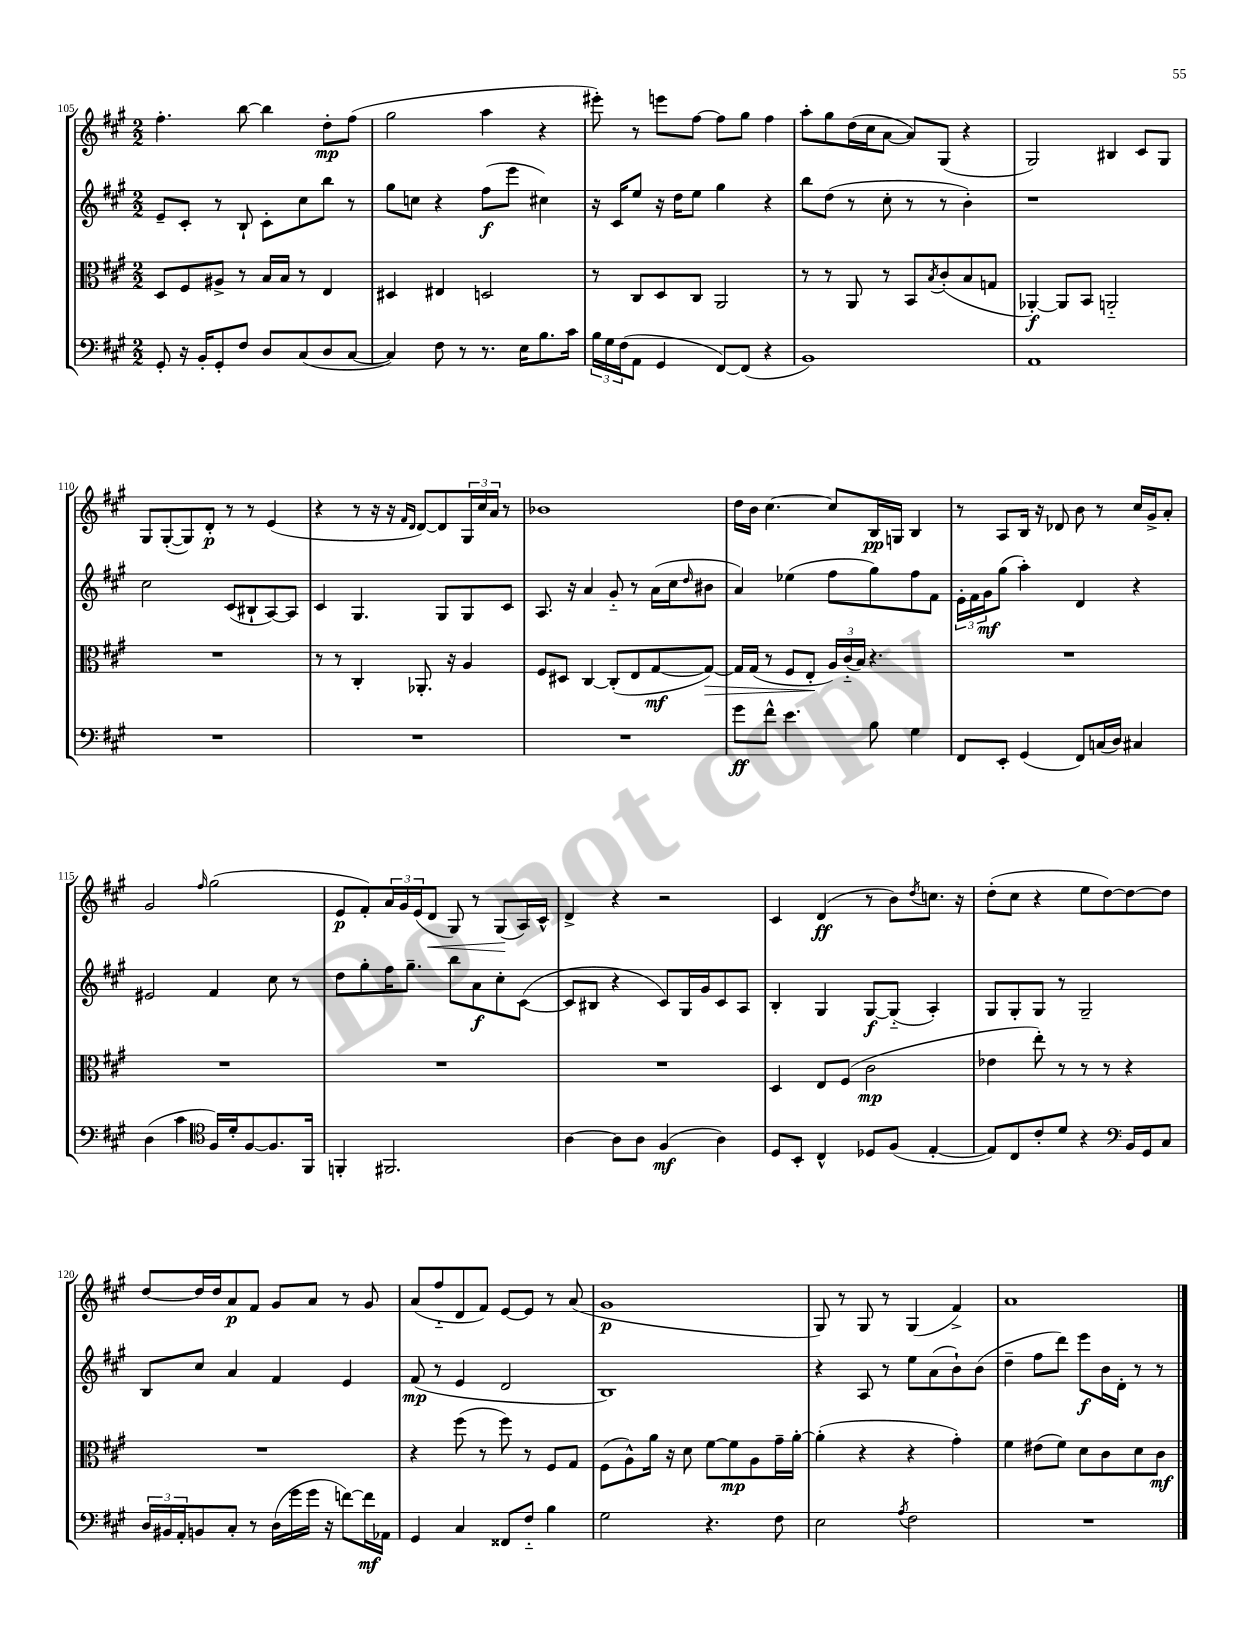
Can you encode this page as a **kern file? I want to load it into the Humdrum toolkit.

**kern	**kern	**kern	**kern
*staff4	*staff3	*staff2	*staff1
*clefF4	*clefC3	*clefG2	*clefG2
*k[f#c#g#]	*k[f#c#g#]	*k[f#c#g#]	*k[f#c#g#]
*M2/2	*M2/2	*M2/2	*M2/2
8GG#'/	8D/L	8e~/L	4.ff#'\
16r	8F#/	8c#'/J	.
16BB'/LK	.	.	.
8GG#'/	8A#^/J	8r	.
8F#/J	8r	8B`/	[8bb\
8D/L	16B/LL	8c#'\L	4bb\]
.	16B/JJ	.	.
(8C#/	8r	8cc#\	.
8D/	4E/	8bb\J	8dd'\L
[8C#/J	.	8r	(8ff#\J
=	=	=	=
4C#/])	4D#/	8gg#\L	2gg#\
.	.	8cc\J	.
8F#\	4E#/	4r	.
8r	.	.	.
8.r	2D/	(8ff#\L	4aa\
.	.	8eee\J	.
16E\LK	.	.	.
8.B\	.	4cc#\)	4r
16c#\Jk	.	.	.
=	=	=	=
24B\LL	8r	16r	8eee#'\)
24G#\	.	.	.
.	.	16c#/LK	.
(24F#\J	.	.	.
8AA\J	8C#/L	8ee/J	8r
4GG#/	8D/	16r	8eee\L
.	.	16dd\LK	.
.	8C#/J	8ee\J	[8ff#\J
[8FF#/L)	2AA/	4gg#\	8ff#\]L
(8FF#/]J	.	.	8gg#\J
4r	.	4r	4ff#\
=	=	=	=
1BB)	8r	8bb\L	8aa'\L
.	8r	(8dd\J	8gg#\
.	8AA/	8r	(16dd\L
.	.	.	16cc#\J
.	8r	8cc#'\	[8a\J
.	8BB/L	8r	8a/]L)
.	8qB/	.	.
.	(8c#'/	8r	(8G#/J
.	8B/	4b'\)	4r
.	8G/J	.	.
=	=	=	=
1AA	[4AA-'/)	1r	2G#/)
.	8AA-/]L	.	.
.	8BB/J	.	.
.	2AA'~/	.	4B#/
.	.	.	8c#/L
.	.	.	8G#/J
=	=	=	=
1r	1r	2cc#\	8G#/L
.	.	.	([8G#'/
.	.	.	8G#/])
.	.	.	8d'/J
.	.	(8c#/L	8r
.	.	8B#`/	8r
.	.	[8A/)	(4e/
.	.	8A/]J	.
=	=	=	=
1r	8r	4c#/	4r
.	8r	.	.
.	4C#'/	4.G#/	8r
.	.	.	16r
.	.	.	16r
.	.	.	16qqf#/LL
.	.	.	16qqd/JJ
.	8.AA-'/	.	[8d/L)
.	.	8G#/L	8d/]
.	16r	.	.
.	4A/	8G#/	24G#/L
.	.	.	24cc#/
.	.	.	24a/JJ
.	.	8c#/J	8r
=	=	=	=
1r	8F#/L	8.A/	1b-
.	8D#/J	.	.
.	.	16r	.
.	[4C#/	4a/	.
.	(8C#'/]L	8g#'~/	.
.	8E/	8r	.
.	[8G#/	(16a\LL	.
.	.	16cc#\J	.
.	.	16qqdd/	.
.	8G#/_J)	8b#\J	.
=	=	=	=
8g#\L	16G#/]LL	4a/)	16dd\LL
.	(16G#/JJ	.	16b\JJ
8f#^^\J	8r	.	[4.cc#\
4.e\	8F#/L	(4ee-\	.
.	8E'/J	.	.
.	24A/LL)	8ff#\L	8cc#/]L
.	(24c#'~/	.	.
.	24B/JJ)	.	.
8B\	4.r	8gg#\)	16B/L
.	.	.	16G/JJ
4G#\	.	8ff#\	4B/
.	.	8f#\J	.
=	=	=	=
8FF#/L	1r	24e'\LL	8r
.	.	24f#\	.
.	.	24g#\J	.
8EE'/J	.	(8gg#\J	8A/L
(4GG#/	.	4aa'\)	16B/Jk
.	.	.	16r
.	.	.	8d-/
8FF#/L)	.	4d/	8b\
(16C/L	.	.	8r
16D/JJ)	.	.	.
4C#/	.	4r	16cc#/LL
.	.	.	16g#^/J
.	.	.	8a'/J
=	=	=	=
(4D\	1r	2e#/	2g#/
4c#\	.	.	.
*clefC4	*	*	*
.	.	.	16qqff#/
16F#/LL)	.	4f#/	(2gg#\
16d'/J	.	.	.
[8F#/	.	.	.
8.F#/]	.	8cc#\	.
.	.	8r	.
16FF#/Jk	.	.	.
=	=	=	=
4FF'/	1r	8dd\L	8e/L
.	.	8gg#'\	8f#'/)
2.FF#/	.	16ff#\K	24a/L
.	.	.	24g#/
.	.	8.gg#~\J	.
.	.	.	(24e/J
.	.	.	8d/J
.	.	8bb\L	8G#/)
.	.	8a\	8r
.	.	8cc#'\	(8G#/L
.	.	([8c#\J	16A/L)
.	.	.	16c#^^/JJ
=	=	=	=
[4A\	1r	8c#/]L	4d^/
.	.	8B#/J	.
8A\]L	.	4r	4r
8A\J	.	.	.
(4F#/	.	8c#/L)	2r
.	.	16G#/L	.
.	.	16g#/J	.
4A\)	.	8c#/	.
.	.	8A/J	.
=	=	=	=
8D/L	4D/	4B'/	4c#/
8BB'/J	.	.	.
4C#^^/	8E/L	4G#/	(4d/
.	(8F#/J	.	.
8D-/L	2c#\	[8G#/L	8r
(8F#/J	.	(8G#'~/]J	8b\L)
.	.	.	8qdd/
[4E'/	.	4A'/)	8.cc\J
.	.	.	16r
=	=	=	=
8E/]L)	4e-\	8G#/L	(8dd'\L
8C#/	.	8G#'/	8cc#\J
8c#'/	8ee'\)	8G#/J	4r
8d/J	8r	8r	.
4r	8r	2G#~/	8ee\L
.	8r	.	[8dd\)
*clefF4	*	*	*
16BB/LL	4r	.	8dd\_
16GG#/J	.	.	.
8C#/J	.	.	8dd\]J
=	=	=	=
24D/LL	1r	8B/L	[8dd/L
24BB#/	.	.	.
24AA'/J	.	.	.
8BB/	.	8cc#/J	16dd/]L
.	.	.	16dd/J
8C#'/J	.	4a/	8a/
8r	.	.	8f#/J
(16D\LL	.	4f#/	8g#/L
16g#\	.	.	.
16g#\JJ	.	.	8a/J
16r	.	.	.
[8f\L)	.	4e/	8r
16f\]L	.	.	8g#/
16AA-\JJ	.	.	.
=	=	=	=
4GG#/	4r	(8f#/	(8a/L
.	.	8r	8ff#'~/
4C#/	(8ff#\	4e/	8d/
.	8r	.	8f#/J)
8FF##/L	8ff#\)	2d/	[8e/L
8F#'~/J	8r	.	8e/]J
4B\	8F#/L	.	8r
.	8G#/J	.	(8a/
=	=	=	=
2G#\	(8F#\L	1B)	1g#
.	8A^^\)	.	.
.	16a\Jk	.	.
.	16r	.	.
.	8d\	.	.
4.r	[8f#\L	.	.
.	8f#\]	.	.
.	8A\	.	.
8F#\	16g#~\L	.	.
.	[16a'\JJ	.	.
=	=	=	=
2E\	(4a'\]	4r	8G#/)
.	.	.	8r
.	4r	8A/	8G#/
.	.	8r	8r
8qA/	.	.	.
2F#\	4r	8ee\L	(4G#/
.	.	(8a\	.
.	4g#'\)	8b`\)	4f#^/)
.	.	(8b\J	.
=	=	=	=
1r	4f#\	4dd~\	1a
.	(8e#\L	8ff#\L	.
.	8f#\J)	8ddd\J)	.
.	8d\L	8eee\L	.
.	8c#\	16b\L	.
.	.	16d'\JJ	.
.	8d\	8r	.
.	8c#\J	8r	.
==	==	==	==
*-	*-	*-	*-
